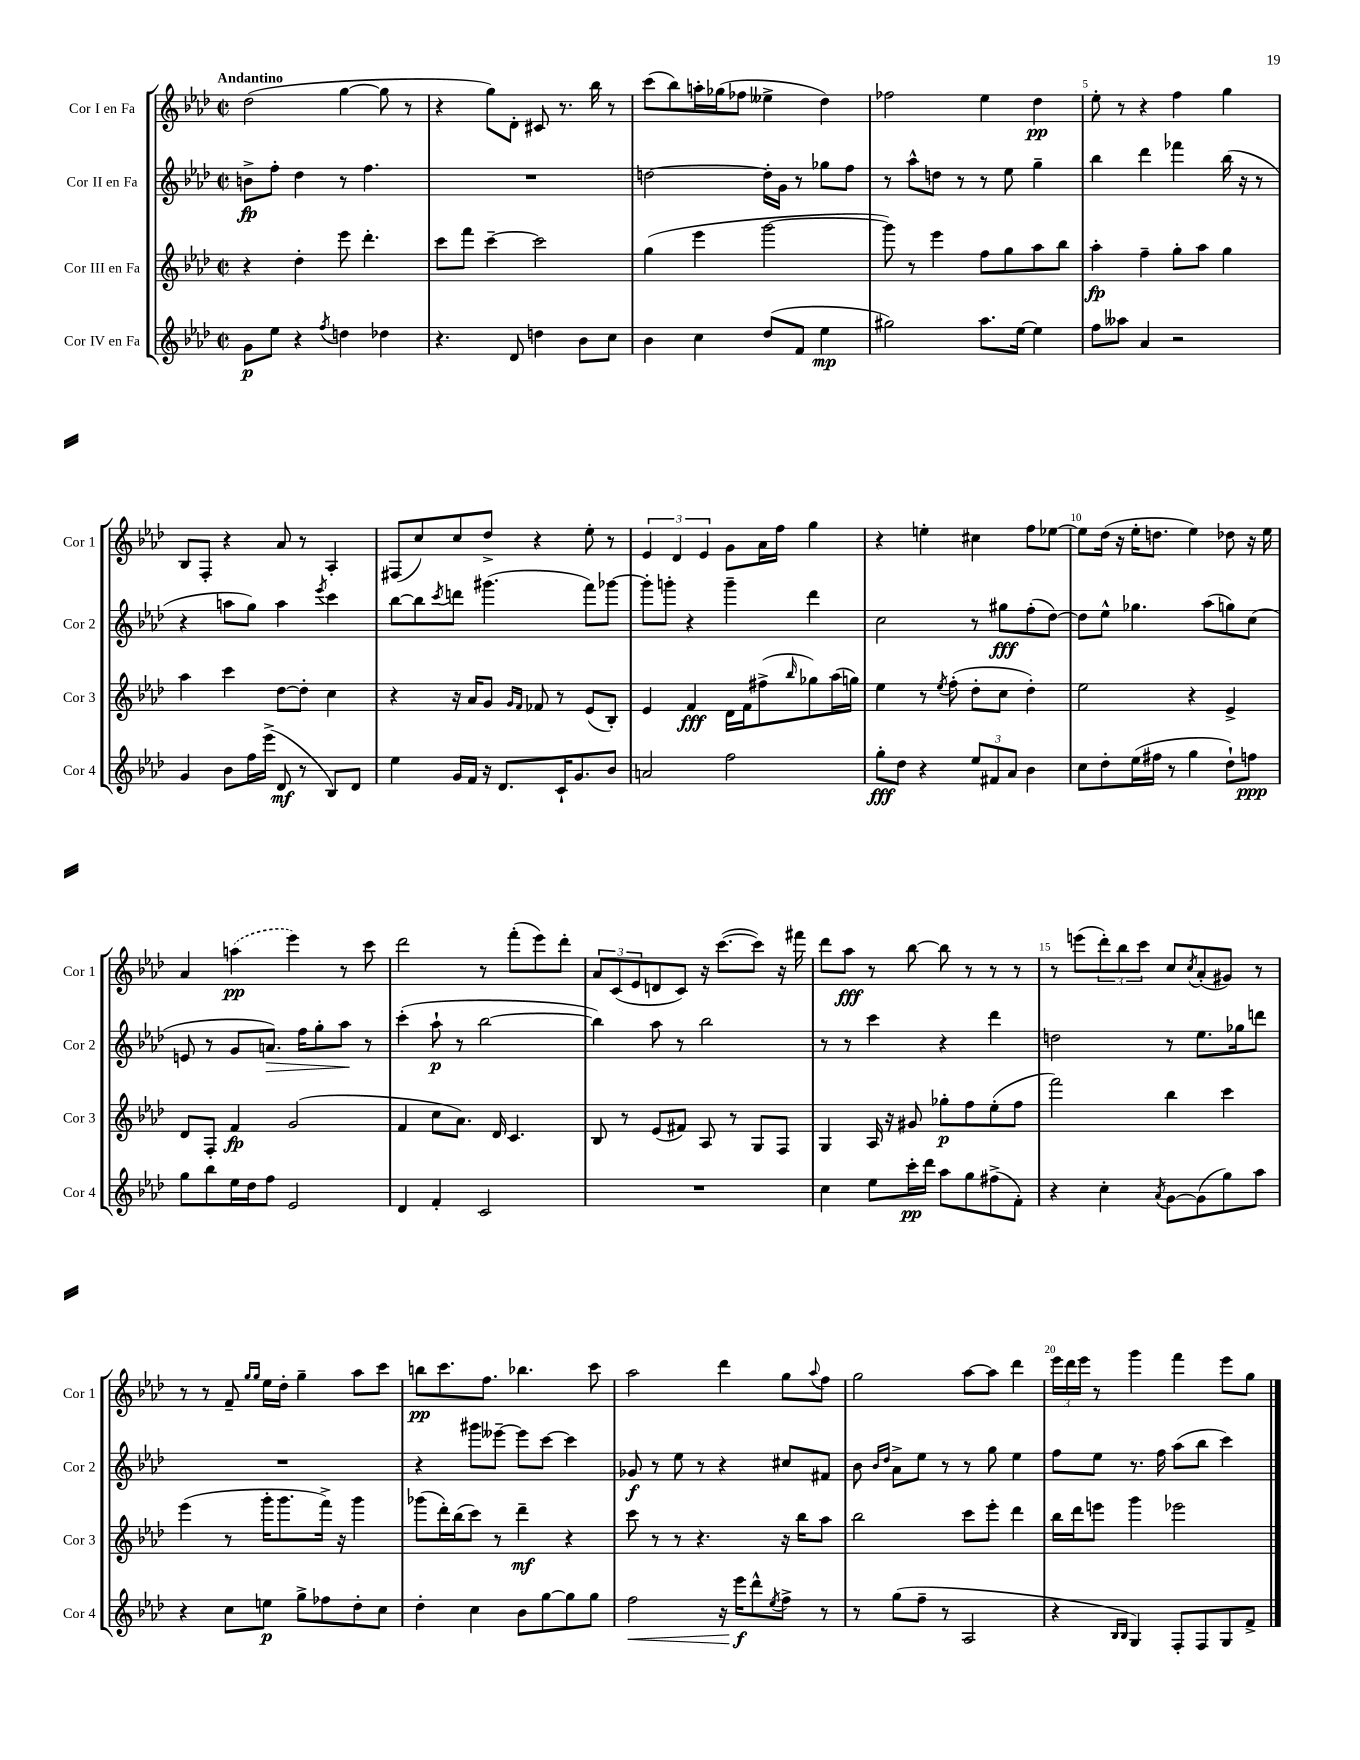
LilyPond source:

<<
\new StaffGroup <<
\new Staff = "s0" \with { instrumentName = "Cor I en Fa" shortInstrumentName = "Cor 1" } {
    \clef treble \key aes \major \defaultTimeSignature \time 2/2 \tempo "Andantino"
    des''2( g''4~ g''8 r8 |
    r4 g''8) des'8-. cis'8 r8. bes''16 r8 |
    c'''8( bes''8) a''16-. ges''16( fes''8 eeses''4-> des''4) |
    fes''2 ees''4 des''4\pp |
    ees''8-. r8 r4 f''4 g''4 |
    bes8 f8-. r4 aes'8 r8 aes4-. |
    fis8( c''8) c''8 des''8-> r4 ees''8-. r8 |
    \tuplet 3/2 { ees'4 des'4 ees'4 } g'8 aes'16 f''16 g''4 |
    r4 e''4-. cis''4 f''8 ees''8~ |
    ees''8 des''16( r16 ees''16-. d''8. ees''4) des''8 r16 ees''16 |
    aes'4 \once \slurDashed a''4\pp( ees'''4) r8 c'''8 |
    des'''2 r8 f'''8-.( ees'''8) des'''8-. |
    \tuplet 3/2 { aes'8 c'8( ees'8 } d'8 c'8) r16 c'''8.~( c'''8) r16 fis'''16 |
    des'''8 aes''8\fff r8 bes''8~ bes''8 r8 r8 r8 |
    r8 e'''8( \tuplet 3/2 { des'''8-.) bes''8 c'''8 } c''8 \acciaccatura { c''8 } aes'8-.( gis'8) r8 |
    r8 r8 f'8-- \grace { g''16 g''16 } ees''16 des''16-. g''4-- aes''8 c'''8 |
    b''8\pp c'''8. f''8. bes''4. c'''8 |
    aes''2 des'''4 g''8 \appoggiatura { aes''8 } f''8 |
    g''2 aes''8~ aes''8 des'''4 |
    \tuplet 3/2 { ees'''16 des'''16 ees'''16 } r8 g'''4 f'''4 ees'''8 g''8 \bar "|." |
}
\new Staff = "s1" \with { instrumentName = "Cor II en Fa" shortInstrumentName = "Cor 2" } {
    \clef treble \key aes \major \defaultTimeSignature \time 2/2
    b'8->\fp f''8-. des''4 r8 f''4. |
    R1 |
    d''2~ d''16-. g'16 r8 ges''8 f''8 |
    r8 aes''8-^ d''8 r8 r8 ees''8 g''4-- |
    bes''4 des'''4 fes'''4 bes''16( r16 r8 |
    r4 a''8 g''8) a''4 \acciaccatura { ees'''8 } c'''4 |
    bes''8~ bes''8 \acciaccatura { c'''8 } d'''8 gis'''4.( f'''8) ges'''8~ |
    ges'''8-. g'''8-. r4 g'''4-- des'''4 |
    c''2 r8 gis''8\fff f''8-.( des''8~) |
    des''8 ees''8-^ ges''4. aes''8( g''8) c''8( |
    e'8 r8 g'8 a'8.\>) f''16 g''8-. aes''8\! r8 |
    c'''4-.( aes''8-!\p r8 bes''2~ |
    bes''4) aes''8 r8 bes''2 |
    r8 r8 c'''4 r4 des'''4 |
    d''2 r8 ees''8. ges''16 d'''8 |
    R1 |
    r4 gis'''8 eeses'''8~-- eeses'''8 c'''8~ c'''4 |
    ges'8\f r8 ees''8 r8 r4 cis''8 fis'8 |
    bes'8 \grace { bes'16 des''16 } aes'8-> ees''8 r8 r8 g''8 ees''4 |
    f''8 ees''8 r8. f''16 aes''8( bes''8 c'''4) \bar "|." |
}
\new Staff = "s2" \with { instrumentName = "Cor III en Fa" shortInstrumentName = "Cor 3" } {
    \clef treble \key aes \major \defaultTimeSignature \time 2/2
    r4 des''4-. ees'''8 des'''4.-. |
    c'''8 f'''8 c'''4~-- c'''2 |
    g''4( ees'''4 g'''2~ |
    g'''8) r8 ees'''4 f''8 g''8 aes''8 bes''8 |
    aes''4-.\fp f''4-- g''8-. aes''8 g''4 |
    aes''4 c'''4 des''8~ des''8-. c''4 |
    r4 r16 aes'16 g'8 \grace { g'16 f'16 } fes'8 r8 ees'8( bes8-.) |
    ees'4 f'4\fff des'16 f'16 fis''8->( \grace { bes''16 } ges''8) aes''16( g''16) |
    ees''4 r8 \acciaccatura { ees''8 } f''8-.( des''8-. c''8 des''4-.) |
    ees''2 r4 ees'4-> |
    des'8 f8-. f'4\fp g'2( |
    f'4 c''8 aes'8.) des'16 c'4. |
    bes8 r8 ees'8( fis'8) aes8 r8 g8 f8 |
    g4 aes16 r16 gis'8 ges''8-.\p f''8 ees''8-.( f''8 |
    f'''2) bes''4 c'''4 |
    ees'''4( r8 g'''16-. g'''8. f'''16->) r16 g'''4 |
    ges'''8( des'''16-.) bes''16( c'''8) r8 des'''4--\mf r4 |
    c'''8 r8 r8 r4. r16 bes''16 aes''8 |
    bes''2 c'''8 ees'''8-. des'''4 |
    bes''16 des'''16 e'''8 g'''4 ees'''2 \bar "|." |
}
\new Staff = "s3" \with { instrumentName = "Cor IV en Fa" shortInstrumentName = "Cor 4" } {
    \clef treble \key aes \major \defaultTimeSignature \time 2/2
    g'8\p ees''8 r4 \acciaccatura { f''8 } d''4 des''4 |
    r4. des'8 d''4 bes'8 c''8 |
    bes'4 c''4 des''8( f'8 ees''4\mp |
    gis''2) aes''8. ees''16~ ees''4 |
    f''8 aeses''8 aes'4 r2 |
    g'4 bes'8 f''16 ees'''16->( des'8\mf r8 bes8) des'8 |
    ees''4 g'16 f'16 r16 des'8. c'16-! g'8. bes'8 |
    a'2 f''2 |
    g''8-.\fff des''8 r4 \tuplet 3/2 { ees''8 fis'8 aes'8 } bes'4 |
    c''8 des''8-. ees''16( fis''16 r8 g''4 des''8-!) f''8\ppp |
    g''8 bes''8 ees''16 des''16 f''8 ees'2 |
    des'4 f'4-. c'2 |
    R1 |
    c''4 ees''8 c'''16-.\pp des'''16 aes''8 g''8 fis''8->( f'8-.) |
    r4 c''4-. \acciaccatura { aes'8 } g'8~ g'8( g''8) aes''8 |
    r4 c''8 e''8\p g''8-> fes''8 des''8-. c''8 |
    des''4-. c''4 bes'8 g''8~ g''8 g''8 |
    f''2\< r16 ees'''16\f\! des'''8-^ \acciaccatura { ees''8 } f''8-> r8 |
    r8 g''8( f''8-- r8 aes2 |
    r4 \grace { bes16 bes16 } g4) f8-. f8 g8 f'8-> \bar "|." |
}
>>
>>
\layout { \context { \Score \override BarNumber.break-visibility = ##(#f #t #t) barNumberVisibility = #(every-nth-bar-number-visible 5) } }
